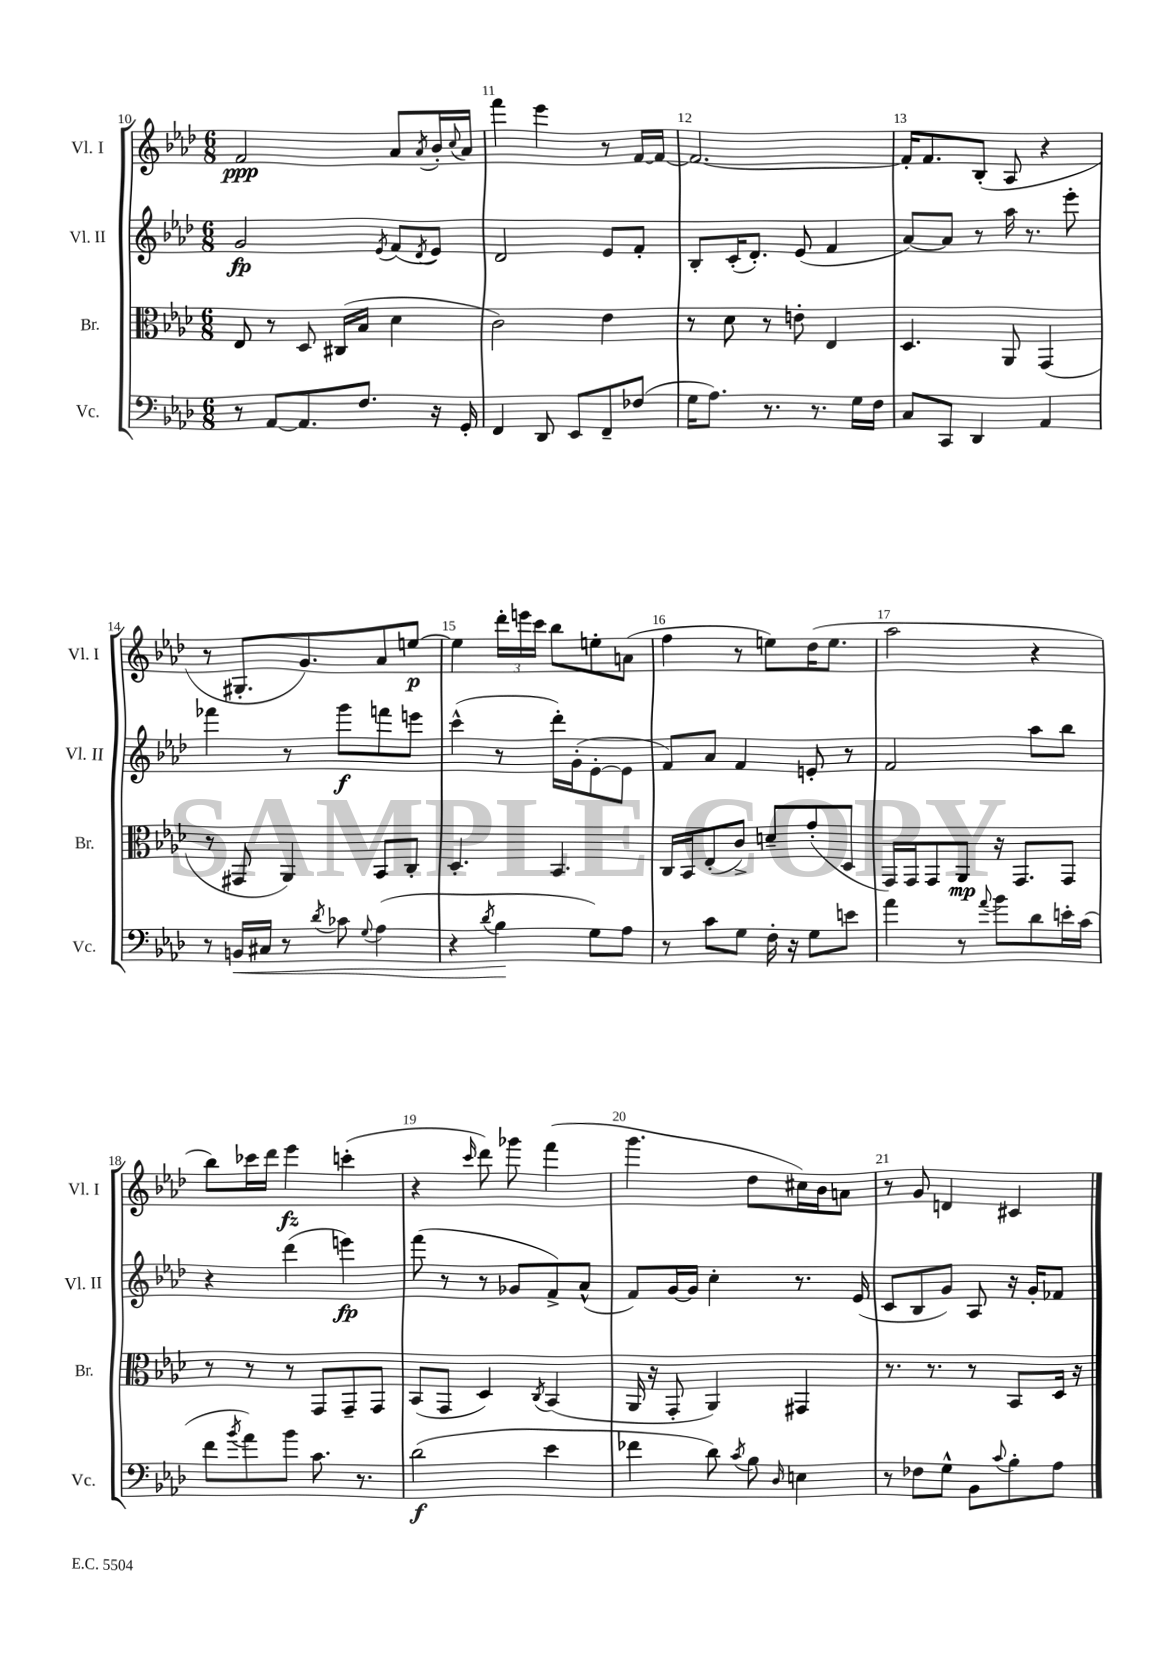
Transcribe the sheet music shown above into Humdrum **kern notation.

**kern	**kern	**kern	**kern
*staff4	*staff3	*staff2	*staff1
*clefF4	*clefC3	*clefG2	*clefG2
*k[b-e-a-d-]	*k[b-e-a-d-]	*k[b-e-a-d-]	*k[b-e-a-d-]
*M6/8	*M6/8	*M6/8	*M6/8
8r	8E-	2g	2f
[8AA-	8r	.	.
8.AA-]	8D-	.	.
.	(16C#	.	.
8.F	16B-	.	.
.	.	8qe-	.
.	4d-	(8f	8a-
.	.	8qd-	8qa-
16r	.	8e-)	16b-'
.	.	.	8qqcc
16GG'	.	.	16a-
=	=	=	=
4FF	2c)	2d-	4fff
8DD-	.	.	4eee-
8EE-	.	.	.
8FF~	4e-	8e-	8r
(8F-	.	8f'	[16f
.	.	.	16f_
=	=	=	=
16G	8r	8B-'	2.f_
8.A-)	.	.	.
.	8d-	(16c'	.
.	.	8.d-')	.
8.r	8r	.	.
.	8e'	(8e-	.
8.r	.	.	.
.	4E-	4f	.
16G	.	.	.
16F	.	.	.
=	=	=	=
8C	4.D-	[8a-)	16f']
.	.	.	8.f
8CC	.	8a-]	.
4DD-	.	8r	(8B-'
.	8AA-	16aa-	8A-
.	.	8.r	.
4AA-	(4GG	.	4r
.	.	8eee-'	.
=	=	=	=
8r	8r	4fff-	8r
16BB	8GG#	.	8.G#'
16C#	.	.	.
8r	4AA-)	8r	.
.	.	.	8.g)
8qd-	.	.	.
8c-	.	8ggg	.
8qqG	.	.	.
(4A-	8BB-	8fff	8a-
.	8C'	8eee	[8ee
=	=	=	=
4r	4.D-'	(4ccc^^	4ee]
8qd-	.	.	.
4B-	.	8r	24ddd-'
.	.	.	24eee
.	.	.	24ccc
.	4.BB-	16ddd-')	8bb-
.	.	(16g'	.
8G)	.	[8e-'	8ee'
8A-	.	8e-]	(8a
=	=	=	=
8r	16C	8f)	4ff
.	16BB-	.	.
8c	(8E-'	8a-	.
8G	8c^)	4f	8r
16F'	8d~	.	8ee)
16r	.	.	.
8G	(8g'	8e'	(16dd-
.	.	.	8.ee
8e	8D-	8r	.
=	=	=	=
4a-	16GG)	2f	2aa-
.	16GG	.	.
.	8GG	.	.
8r	8AA-	.	.
8qqa-	.	.	.
8b-	16r	.	.
.	8.GG	.	.
8d-	.	8aa-	4r
16e'	8GG	8bb-	.
(16c	.	.	.
=	=	=	=
8f	8r	4r	8bb-)
8qb-	.	.	.
8a-)	8r	.	16ccc-
.	.	.	16ddd-
8b-	8r	(4ddd-	4eee-
8.c	8GG	.	.
.	8GG~	4eee)	(4ccc'
8.r	.	.	.
.	8GG	.	.
=	=	=	=
(2d-	(8BB-	(8fff	4r
.	8GG	8r	.
.	.	.	16qqccc
.	4D-)	8r	8ddd-)
.	.	8g-	8ggg-
.	8qC	.	.
4e-	(4BB-	8f^)	(4fff
.	.	(8a-^^	.
=	=	=	=
4f-	16AA-	8f)	4.ggg
.	16r	.	.
.	8GG'	[16g	.
.	.	16g]	.
8d-)	4AA-)	4cc'	.
8qc	.	.	.
8B-	.	.	8dd-
16qqD-	.	.	.
4E	4GG#	8.r	16cc#)
.	.	.	16b-
.	.	.	8a
.	.	(16e-	.
=	=	=	=
8r	8.r	8c	8r
8F-	.	8B-	8g
.	8.r	.	.
8G^^	.	8g)	4d
8BB-	8r	8A-	.
8qqc	.	.	.
8B-'	8BB-	16r	4c#
.	.	16g'	.
8A-	16D-	8f-	.
.	16r	.	.
==	==	==	==
*-	*-	*-	*-
